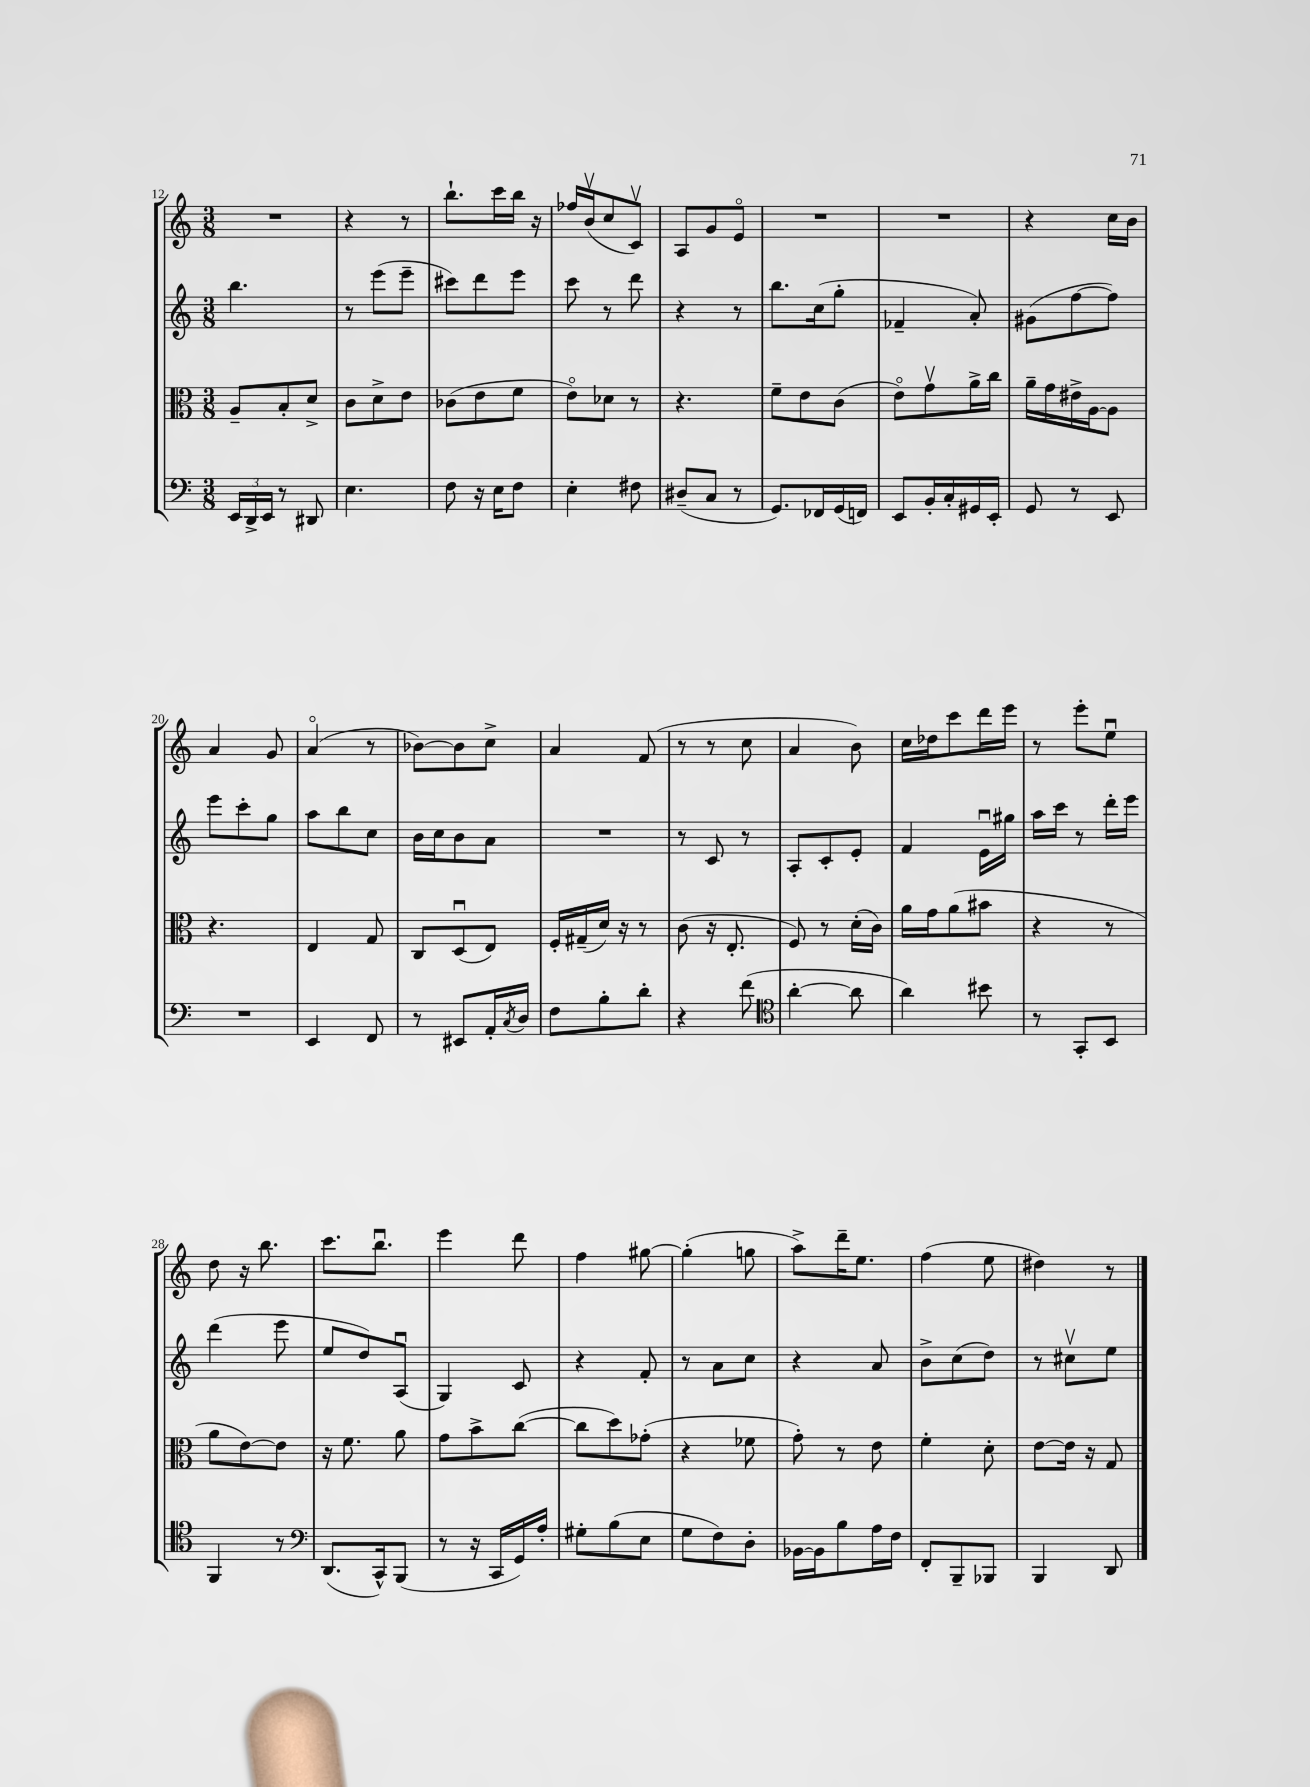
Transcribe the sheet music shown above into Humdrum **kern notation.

**kern	**kern	**kern	**kern
*staff4	*staff3	*staff2	*staff1
*clefF4	*clefC3	*clefG2	*clefG2
*k[]	*k[]	*k[]	*k[]
*M3/8	*M3/8	*M3/8	*M3/8
24EE	8A~	4.bb	4.r
24DD^	.	.	.
24EE	.	.	.
8r	8B'	.	.
8DD#	8d^	.	.
=	=	=	=
4.E	8c	8r	4r
.	8d^	(8eee	.
.	8e	8eee~	8r
=	=	=	=
8F	(8c-	8ccc#)	8.bb`
16r	8e	8ddd	.
16E	.	.	16ccc
8F	8f	8eee	16bb
.	.	.	16r
=	=	=	=
4E'	8eo)	8ccc	16ff-
.	.	.	(16bv
.	8d-	8r	8cc
8F#	8r	8ddd	8cv)
=	=	=	=
(8D#~	4.r	4r	8A
8C	.	.	8g
8r	.	8r	8eo
=	=	=	=
8.GG)	8f~	8.bb	4.r
.	8e	.	.
16FF-	.	(16cc	.
(16GG	(8c	8gg'	.
16FF)	.	.	.
=	=	=	=
8EE	8eo)	4f-~	4.r
16BB'	8gv	.	.
16C'	.	.	.
16GG#	16a^	8a')	.
16EE'	16cc	.	.
=	=	=	=
8GG	16a~	(8g#	4r
.	16g	.	.
8r	16e#^	[8ff	.
.	[16A	.	.
8EE	8A]	8ff])	16cc
.	.	.	16b
=	=	=	=
4.r	4.r	8eee	4a
.	.	8ccc'	.
.	.	8gg	8g
=	=	=	=
4EE	4E	8aa	(4ao
.	.	8bb	.
8FF	8G	8cc	8r
=	=	=	=
8r	8C	16b	[8b-)
.	.	16cc	.
8EE#	(8Du	8b	8b-]
16AA'	8E)	8a	8cc^
8qC	.	.	.
16D	.	.	.
=	=	=	=
8F	16F'	4.r	4a
.	(16G#~	.	.
8B'	16d)	.	.
.	16r	.	.
8d'	8r	.	(8f
=	=	=	=
4r	(8c	8r	8r
.	16r	8c	8r
.	8.E'	.	.
(8f	.	8r	8cc
=	=	=	=
*clefC4	*	*	*
[4a'	8F)	8A'	4a
.	8r	8c'	.
8a]	(16d'	8e'	8b)
.	16c)	.	.
=	=	=	=
4a)	16a	4f	16cc
.	16g	.	16dd-
.	(8a	.	8ccc
8b#	8b#	16eu	16ddd
.	.	16gg#	16eee
=	=	=	=
8r	4r	16aa	8r
.	.	16ccc	.
8GG'	.	8r	8eee'
8BB	8r	16ddd'	8eeu
.	.	16eee	.
=	=	=	=
4FF	8a	(4ddd	8dd
.	[8e)	.	16r
.	.	.	8.bb
8r	8e]	8eee	.
=	=	=	=
*clefF4	*	*	*
(8.DD	16r	8ee	8.ccc
.	8.f	.	.
.	.	8dd)	.
16CC^^)	.	.	8.bbu
(8BBB	8a	(8Au	.
=	=	=	=
8r	8g	4G)	4eee
16r	8b^	.	.
16CC	.	.	.
16GG)	([8cc	8c	8ddd
16A'	.	.	.
=	=	=	=
8G#'	8cc]	4r	4ff
(8B	8dd)	.	.
8E	(8g-'	8f'	[8gg#
=	=	=	=
8G	4r	8r	(4gg#']
8F)	.	8a	.
8D'	8f-	8cc	8gg
=	=	=	=
[16BB-	8g')	4r	8aa^)
16BB-]	.	.	.
8B	8r	.	16ddd~
.	.	.	8.ee
16A	8e	8a	.
16F	.	.	.
=	=	=	=
8FF'	4f'	8b^	(4ff
8BBB~	.	(8cc	.
8BBB-	8d'	8dd)	8ee
=	=	=	=
4BBB	[8e	8r	4dd#)
.	16e]	8cc#v	.
.	16r	.	.
8DD	8G	8ee	8r
==	==	==	==
*-	*-	*-	*-
